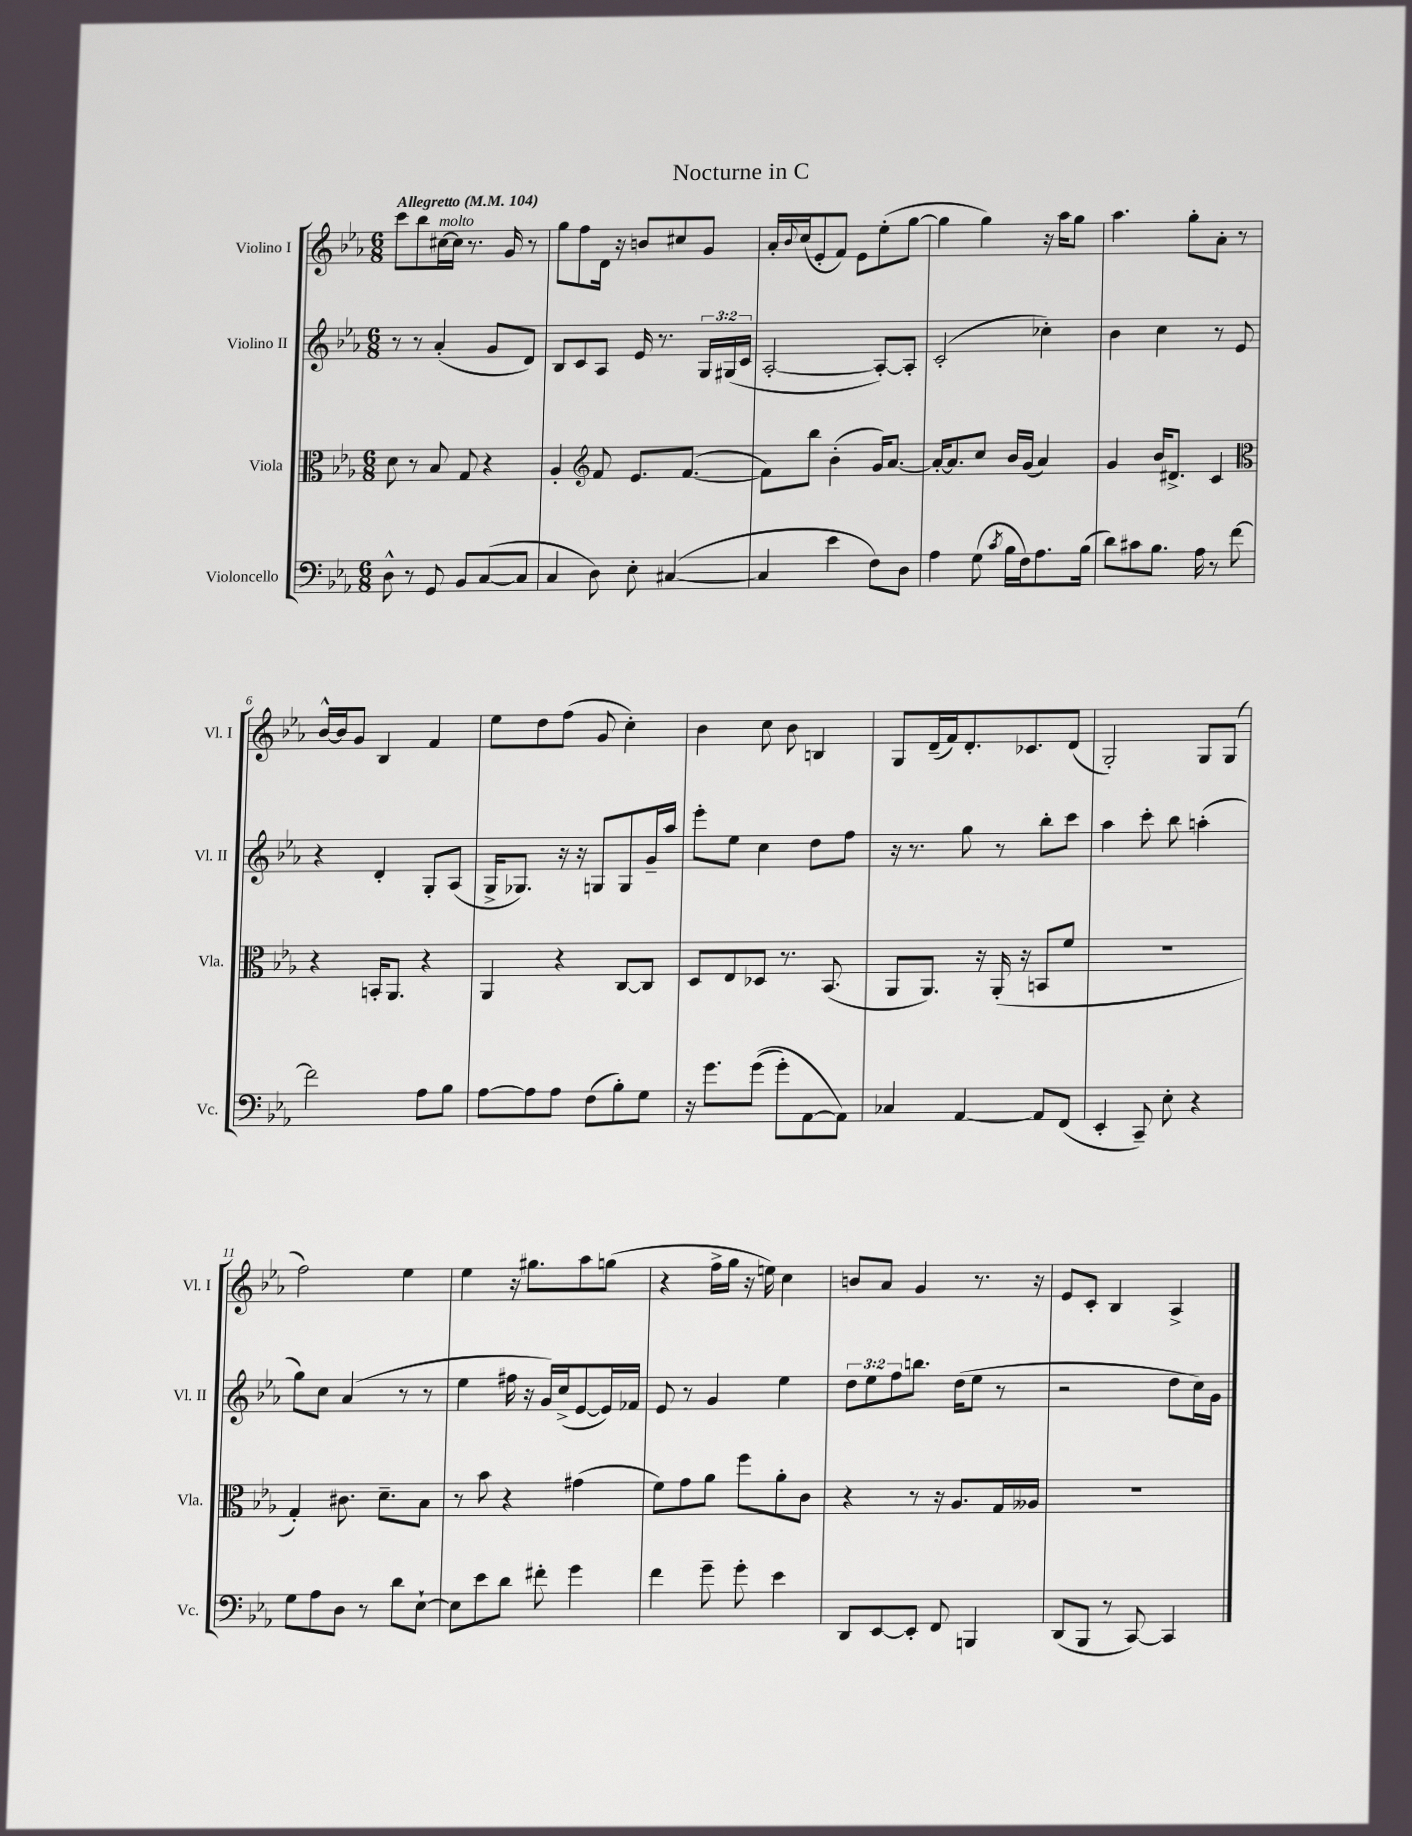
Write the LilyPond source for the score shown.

\header { title = "Nocturne in C" }
<<
\new StaffGroup <<
\new Staff = "s0" \with { instrumentName = "Violino I" shortInstrumentName = "Vl. I" } {
    \clef treble \key ees \major \numericTimeSignature \time 6/8 \tempo "Allegretto" 4 = 104
    c'''8 bes''8 cis''16~^\markup { \italic "molto" } cis''16 r8. g'16 r8 |
    g''8 f''8 d'16 r16 b'8 cis''8 g'8 |
    aes'16-. \appoggiatura { bes'8 } c''16( ees'8-. f'8) ees'8 ees''8-.( g''8~ |
    g''4 g''4) r16 aes''16 g''8 |
    aes''4. g''8-. aes'8-. r8 |
    bes'16~-^ bes'16 g'8 bes4 f'4 |
    ees''8 d''8 f''8( g'8 c''4-.) |
    bes'4 c''8 bes'8 b4 |
    g8 d'16--( f'16) d'8.-. ces'8. d'8( |
    g2-.) g8 g8( |
    f''2) ees''4 |
    ees''4 r16 gis''8. aes''8 g''8( |
    r4 f''16-> g''16 r16 e''16) c''4 |
    b'8 aes'8 g'4 r8. r16 |
    ees'8 c'8-. bes4 aes4-> \bar "|." |
}
\new Staff = "s1" \with { instrumentName = "Violino II" shortInstrumentName = "Vl. II" } {
    \clef treble \key ees \major \numericTimeSignature \time 6/8 \override Staff.TupletNumber.text = #tuplet-number::calc-fraction-text
    r8 r8 aes'4-.( g'8 d'8) |
    bes8 c'8 aes8 ees'16 r8. \tuplet 3/2 { g16 gis16( c'16 } |
    aes2~-. aes8~-.) aes8-. |
    c'2-.( ces''4-.) |
    bes'4 c''4 r8 ees'8 |
    r4 d'4-. g8-. aes8( |
    g16-> ges8.) r16 r16 g8 g8 g'16-- aes''16 |
    ees'''8-. ees''8 c''4 d''8 f''8 |
    r16 r8. g''8 r8 bes''8-. c'''8 |
    aes''4 c'''8-. bes''8 a''4-.( |
    g''8) c''8 aes'4( r8 r8 |
    ees''4 fis''16 r16 g'16) c''16->( ees'8~ ees'16) fes'16 |
    ees'8 r8 g'4 ees''4 |
    \tuplet 3/2 { d''8 ees''8 f''8 } b''8. d''16( ees''8 r8 |
    r2 d''8 c''16) g'16 \bar "|." |
}
\new Staff = "s2" \with { instrumentName = "Viola" shortInstrumentName = "Vla." } {
    \clef alto \key ees \major \numericTimeSignature \time 6/8
    d'8 r8 bes8 g8 r4 |
    aes4-. \clef treble f'8 ees'8. f'8.~( |
    f'8) bes''8 bes'4-.( g'16) aes'8.~ |
    aes'16~-. aes'8. c''8 bes'16 g'16( aes'4) |
    g'4 bes'16 dis'8.-> c'4 |
    \clef alto r4 b,16-. aes,8. r4 |
    aes,4 r4 c8~ c8 |
    d8 ees8 des8 r8. bes,8.( |
    aes,8 aes,8.) r16 aes,16-.( r16 b,8 f'8 |
    R2. |
    g4-.) cis'8. d'8.-- bes8 |
    r8 bes'8 r4 gis'4( |
    f'8) g'8 aes'8 f''8 aes'8-. c'8 |
    r4 r8 r16 aes8. g16 aeses16 |
    R2. \bar "|." |
}
\new Staff = "s3" \with { instrumentName = "Violoncello" shortInstrumentName = "Vc." } {
    \clef bass \key ees \major \numericTimeSignature \time 6/8
    d8-^ r8 g,8 bes,8 c8~( c8 |
    c4 d8) ees8-. cis4~( |
    cis4 ees'4 f8) d8 |
    aes4 g8( \acciaccatura { c'8 } bes16 f16) aes8. bes16( |
    d'8) cis'8 bes8. aes16 r8 f'8~ |
    f'2 aes8 bes8 |
    aes8~ aes8 aes8 f8( bes8-.) g8 |
    r16 g'8. g'8(\( g'8-.) aes,8~ aes,8\) |
    ces4 aes,4~ aes,8 f,8( |
    ees,4-. c,8--) ees8-. r4 |
    g8 aes8 d8 r8 d'8 ees8~-! |
    ees8 ees'8 d'8 fis'8-. g'4 |
    f'4 g'8-- g'8-. ees'4 |
    d,8 ees,8~ ees,8-. f,8 b,,4 |
    d,8( bes,,8 r8 c,8~) c,4 \bar "|." |
}
>>
>>
